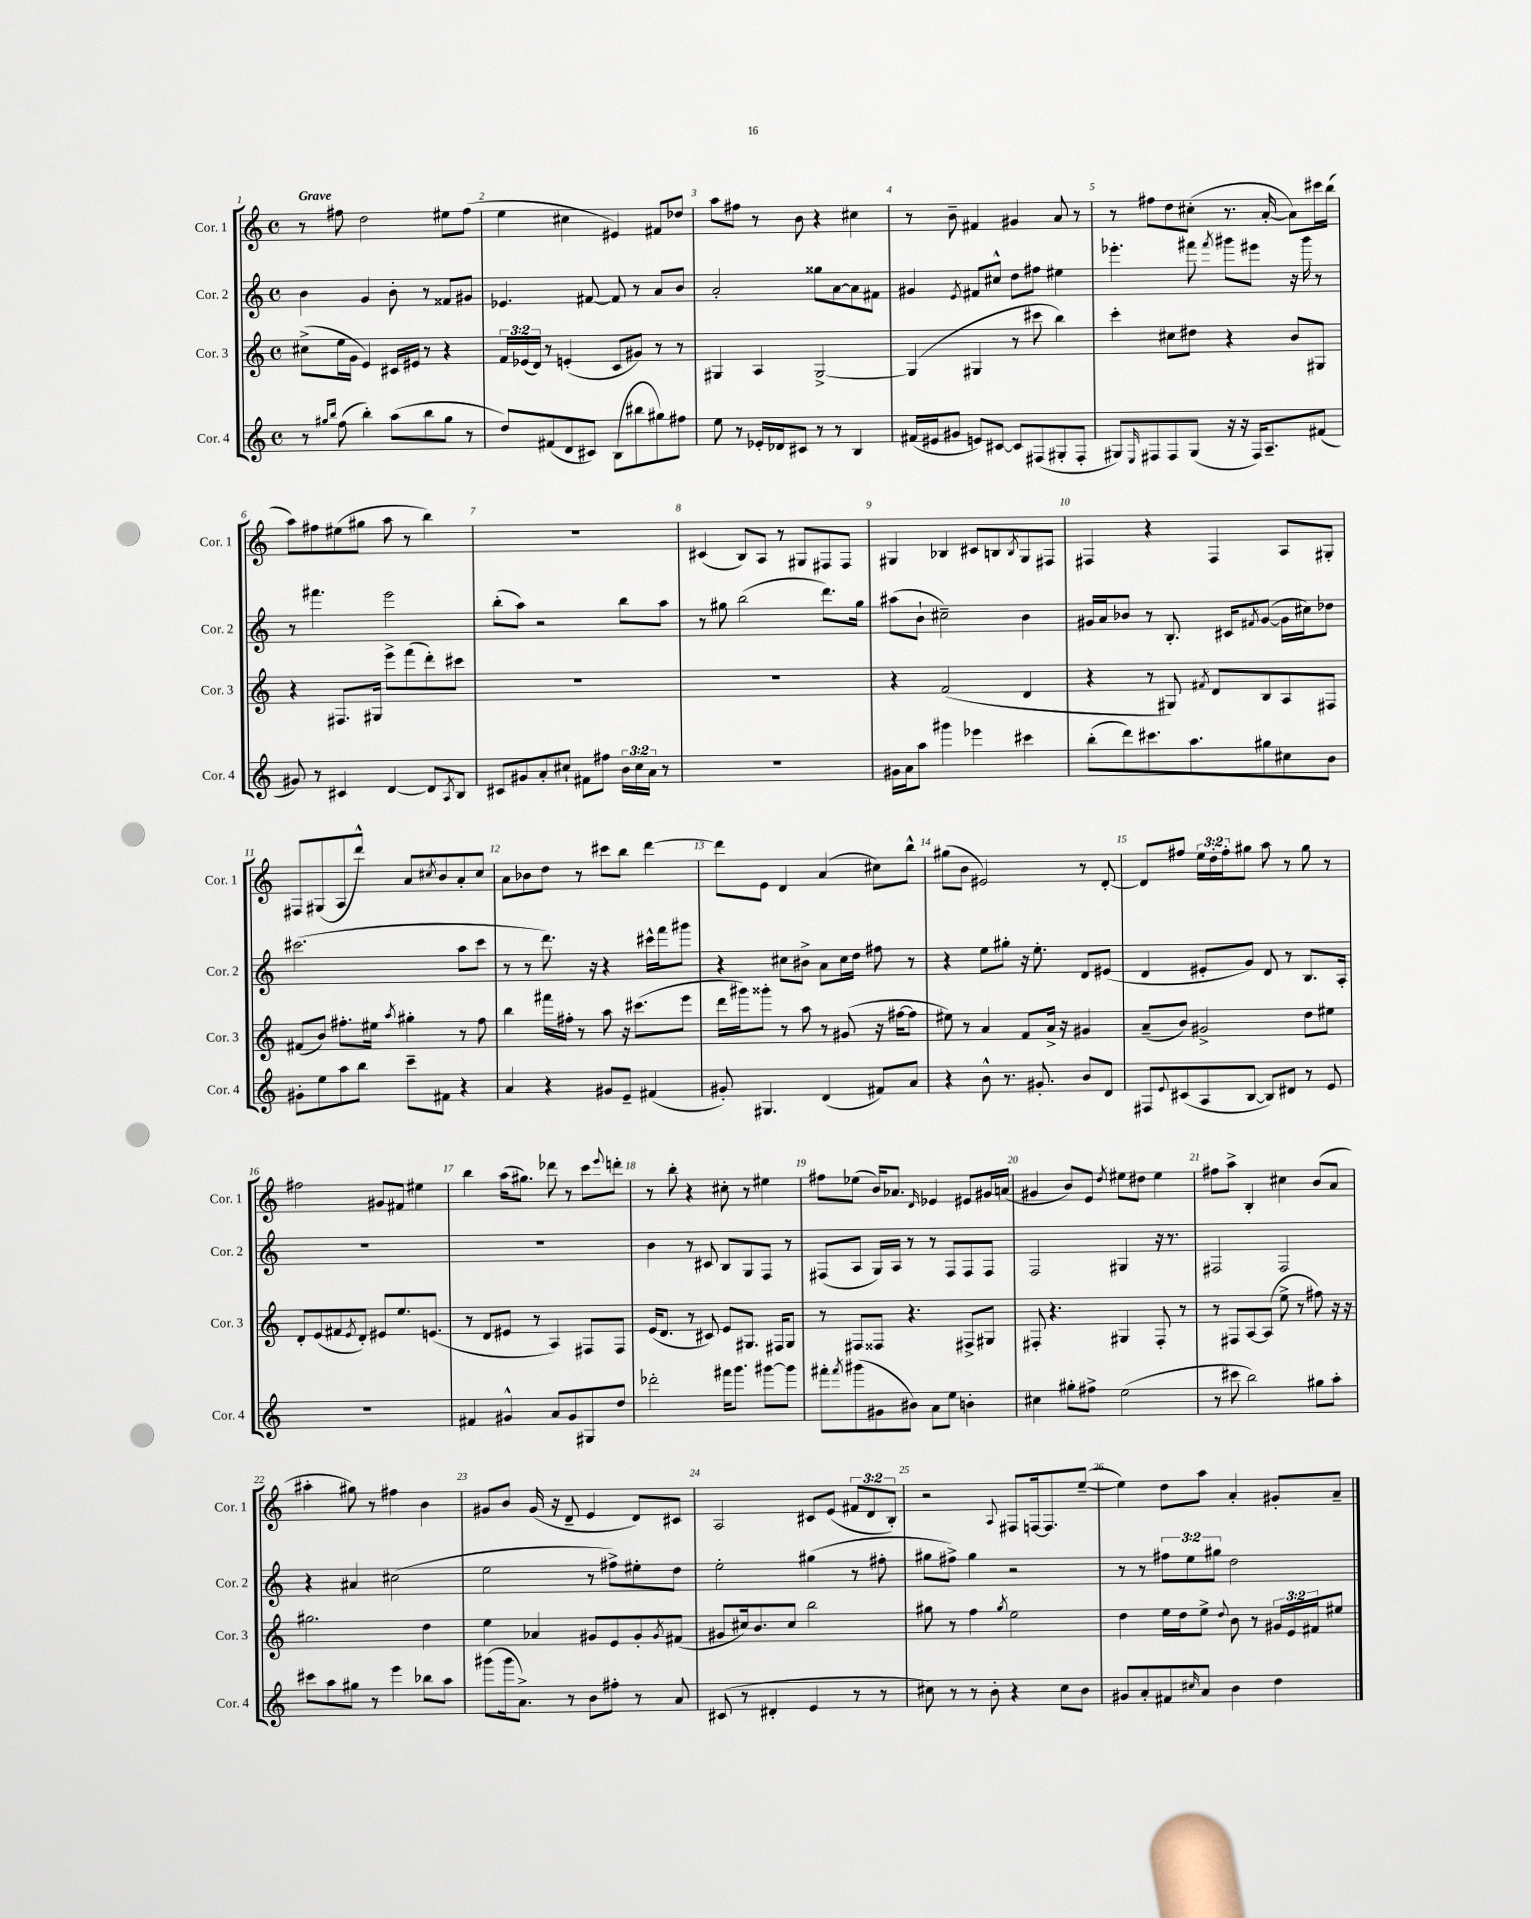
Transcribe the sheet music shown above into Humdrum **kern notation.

**kern	**kern	**kern	**kern
*staff4	*staff3	*staff2	*staff1
*clefG2	*clefG2	*clefG2	*clefG2
*k[]	*k[]	*k[]	*k[]
*M4/4	*M4/4	*M4/4	*M4/4
*met(c)	*met(c)	*met(c)	*met(c)
8r	(8cc#^	4b	8r
16qqgg#	.	.	.
16qqbb	.	.	.
(8ff	16ee	.	8ff#
.	16g	.	.
4bb')	4e)	4g	2dd
(8aa	16c#	8b'	.
.	16e#	.	.
8bb	8r	8r	.
8gg#	4r	8f##	8ee#
8r	.	8g#	(8ff#
=	=	=	=
8dd)	24f	4.e-	4ee
.	(24e-	.	.
.	24d)	.	.
(8f#	8r	.	.
8d	(4e'	.	4cc#
8c#)	.	[8f#	.
(8B	8c	8f#]	4e#)
8bb#	8g#)	8r	.
8gg#)	8r	8a	8f#
8ff#	8r	8b	8dd-
=	=	=	=
8ee	4G#	2a'	8aa
8r	.	.	8ff#
16e-'	4A	.	8r
16d-	.	.	.
8c#	.	.	8b
8r	[2G#^	8gg##	4r
8r	.	[8a	.
4B	.	8a]	4cc#
.	.	8f#	.
=	=	=	=
(16f#	(4G#]	4g#	8r
16e#	.	.	.
8g#	.	.	8b~
.	.	8qe	.
8e)	4G#	8f#	4f#
[8c#	.	8cc#^^	.
8c#]	8r	8dd	4g#
(8F#	8ccc#	8ff#	.
8G#'	4bb)	4ee#	8a
8F#'	.	.	8r
=	=	=	=
8G#)	4ccc'	4.eee-'	8r
16qqE	.	.	.
8F#	.	.	8ff#
8F#	8cc#	.	8dd
(8G#	8dd#	8fff#	(8cc#'
.	.	8qfff#	.
16r	4r	8ggg#	8.r
16r	.	.	.
16F#)	.	8eee#	.
8.A~	.	.	[16a'
.	8b	16r	8a])
.	.	16ggg#	.
(8f#	8G#	8r	16ccc#
.	.	.	(16bb
=	=	=	=
8g#)	4r	8r	8aa)
8r	.	4.fff#	8ff#
4c#	8.F#	.	(8ee#
.	.	.	8gg#
.	16G#	.	.
[4d	8eee^	2eee	8aa
.	(8fff	.	8r
8d]	8ddd')	.	4bb)
8qA	.	.	.
8B	8ccc#	.	.
=	=	=	=
8c#	1r	(8bb'	1r
8g#	.	8aa)	.
8a'	.	2r	.
8cc#`	.	.	.
8f#	.	.	.
8ff#	.	.	.
24b	.	8bb	.
24cc#	.	.	.
24a	.	.	.
8r	.	8aa	.
=	=	=	=
1r	1r	8r	(4c#
.	.	8gg#	.
.	.	(2bb	8B)
.	.	.	8A
.	.	.	8r
.	.	.	8G#
.	.	8.ddd)	8F#
.	.	.	8F#
.	.	16gg#	.
=	=	=	=
16g#	4r	(8aa#	4G#
16a	.	.	.
8aa	.	8b`	.
4ggg#	(2f	2cc#~)	4B-
4eee-	.	.	8c#
.	.	.	8B
.	.	.	8qB
4ccc#	4d	4b	8G#
.	.	.	8F#
=	=	=	=
(8bb'	4r	16g#	4F#
.	.	16a	.
8ddd)	.	8b-	.
8.ccc#	8r	8r	4r
.	8G#)	8.B'	.
8.aa	.	.	.
.	8qf#	.	.
.	8d	.	4F#
.	.	16c#	.
.	.	8qf#	.
8gg#	8B	([8g#	.
8cc#	8A	16g#]	8A
.	.	16cc#)	.
8b	8F#	8dd-	8G#'
=	=	=	=
8g#'	(8f#	(2.ccc#	8F#
8ee	8b)	.	(8G#
8aa	8.ff#'	.	8A
8bb	.	.	8ddd^^)
.	16ee#	.	.
.	8qaa	.	.
8ccc~	4gg#'	.	8a
.	.	.	8qcc#
8f#	.	.	8b
4r	8r	8aa	8a'
.	8ff#	8ccc#	8cc#
=	=	=	=
4a	4bb	8r	8a
.	.	8r	8b-
4r	16fff#	8.ddd)	8dd
.	16ff#'	.	.
.	8r	.	8r
.	.	16r	.
8g#	8aa	4r	8ccc#
8e~	16r	.	8bb
.	(8.ccc#	.	.
(4f#	.	16ccc#^^	[4ddd
.	.	16fff	.
.	8eee	8ggg#	.
=	=	=	=
8g#')	16ddd	4r	8ddd]
.	16ggg#)	.	.
4.G#	8ggg##'	.	8e
.	8r	8cc#	4d
.	8aa	8b#^	.
(4d	8r	8a	(4a
.	(8g#	16cc#	.
.	.	16dd	.
8f#)	16r	8ff#	8cc#)
.	[16ff#	.	.
8a	8ff#]	8r	8bb^^
=	=	=	=
4r	8ee#)	4r	(8gg#
.	8r	.	8b
8b^^	4a	8ee	2e#)
8.r	.	8gg#'	.
.	8f	16r	.
8.g#'	.	8.ee'	.
.	16a^	.	.
.	16r	.	.
8b	4g#	8d	8r
8d	.	(8e#	[8d'
=	=	=	=
8F#	(8a~	4d	8d]
8qqe	.	.	.
(8c#	8b)	.	8ff#
8A	2g#^	8e#'	24ee
.	.	.	24dd'
.	.	.	24ff#'
[8B	.	8g)	8gg#
8B])	.	8d	8aa
8d#	.	8r	8r
8r	8dd	8.B	8gg#
8e	8ee#	.	8r
.	.	16A'	.
=	=	=	=
1r	8d'	1r	2ff#
.	(8e	.	.
.	8f#	.	.
.	8qe	.	.
.	8d')	.	.
.	8e#	.	8g#
.	8.ee	.	8f#
.	.	.	4ee#
.	(8.e	.	.
=	=	=	=
4f#	8r	1r	4bb
.	8d	.	.
4g#^^	8e#	.	(16aa
.	.	.	8.gg#)
.	8r	.	.
8a	4A)	.	8ddd-
8g#	.	.	8r
8G#	8F#	.	8ccc
.	.	.	8qqeee
8dd	8F#	.	8ddd'
=	=	=	=
2ddd-'	(16e	4b	8r
.	8.d	.	.
.	.	.	8bb'
.	8r	8r	4r
.	8c#)	8c#	.
16fff#	8e	8B	8cc#'
8.ggg	.	.	.
.	8.G#	8G	8r
[8ggg#	.	8F	4ee#
.	16F#	.	.
8ggg#]	8G#	8r	.
=	=	=	=
8fff#'	8r	(8F#	8ff#
8qfff#	.	.	.
(8ggg#	8F#	8A	(8ee-
8g#	8F##	16G)	16b)
.	.	16A	8.a-
8b#)	4.r	8r	.
.	.	.	16qqd
8a	.	8r	4e-
8ee	.	8F#	.
4b'	8F#^	8F#	8e#
.	8G#	8F#	16g#
.	.	.	(16a
=	=	=	=
4cc#	8F#'	2F	4g#
.	4.r	.	.
8gg#'	.	.	8b)
8ff#^	.	.	8e
.	.	.	8qdd
(2ee	4G#	4G#	8ee#
.	.	.	8dd#
.	8F#'	16r	4ee#
.	.	8.r	.
.	8r	.	.
=	=	=	=
8r	8r	2F#	8ff#
8ccc#	8F#	.	8aa^
2bb)	[8A	.	4B'
.	(8A]	.	.
.	8ee^	2F#	4cc#
.	8r	.	.
8gg#	8ff#)	.	(8b
8aa'	16r	.	8a
.	16r	.	.
=	=	=	=
8ccc#	2.gg#	4r	4aa#'
8aa	.	.	.
8gg#	.	4a#	8gg#)
8r	.	.	8r
4eee	.	(2cc#	4ff#
8bb-	4dd	.	4b
8aa	.	.	.
=	=	=	=
(8ggg#	4ee	2ee	8g#
16ggg#	.	.	8b
8.a^)	.	.	.
.	4a-	.	(16g#
.	.	.	16r
8r	.	.	8d~
8b	8g#	8r	4e
8ff#'	8e	8ff#^)	.
8r	8g#'	8ee#'	8d)
.	8qg#	.	.
8a	(8f#	8dd	8c#
=	=	=	=
(8c#	8g#	2ee'	2A
8r	16cc#)	.	.
.	8.b	.	.
4d#'	.	.	.
.	8cc#	.	.
4e	2bb	(4gg#	8c#
.	.	.	(8e
8r	.	8r	12f#
.	.	.	12d
8r	.	8ff#'	.
.	.	.	12B')
=	=	=	=
8cc#)	8gg#	8gg#	2r
8r	8r	8ff#^)	.
8r	4ff	4gg#	.
8b'	.	.	.
.	8qgg#	.	8qqA
4r	2ee	2r	8F#
.	.	.	[16F
.	.	.	8.F]
8cc#	.	.	.
8b	.	.	([8ee~
=	=	=	=
8g#	4dd	8r	4ee])
8a'	.	8r	.
8f#	16ee	12ff#	8dd
.	16dd	.	.
.	.	12ee	.
16qqcc#	.	.	.
8a	8ee^	.	8aa
.	.	12gg#	.
.	8qqdd	.	.
4b	8b	2dd	4a'
.	8r	.	.
4dd	24g#	.	8g#'
.	24e	.	.
.	24f#	.	.
.	8ee#	.	8a~
==	==	==	==
*-	*-	*-	*-
